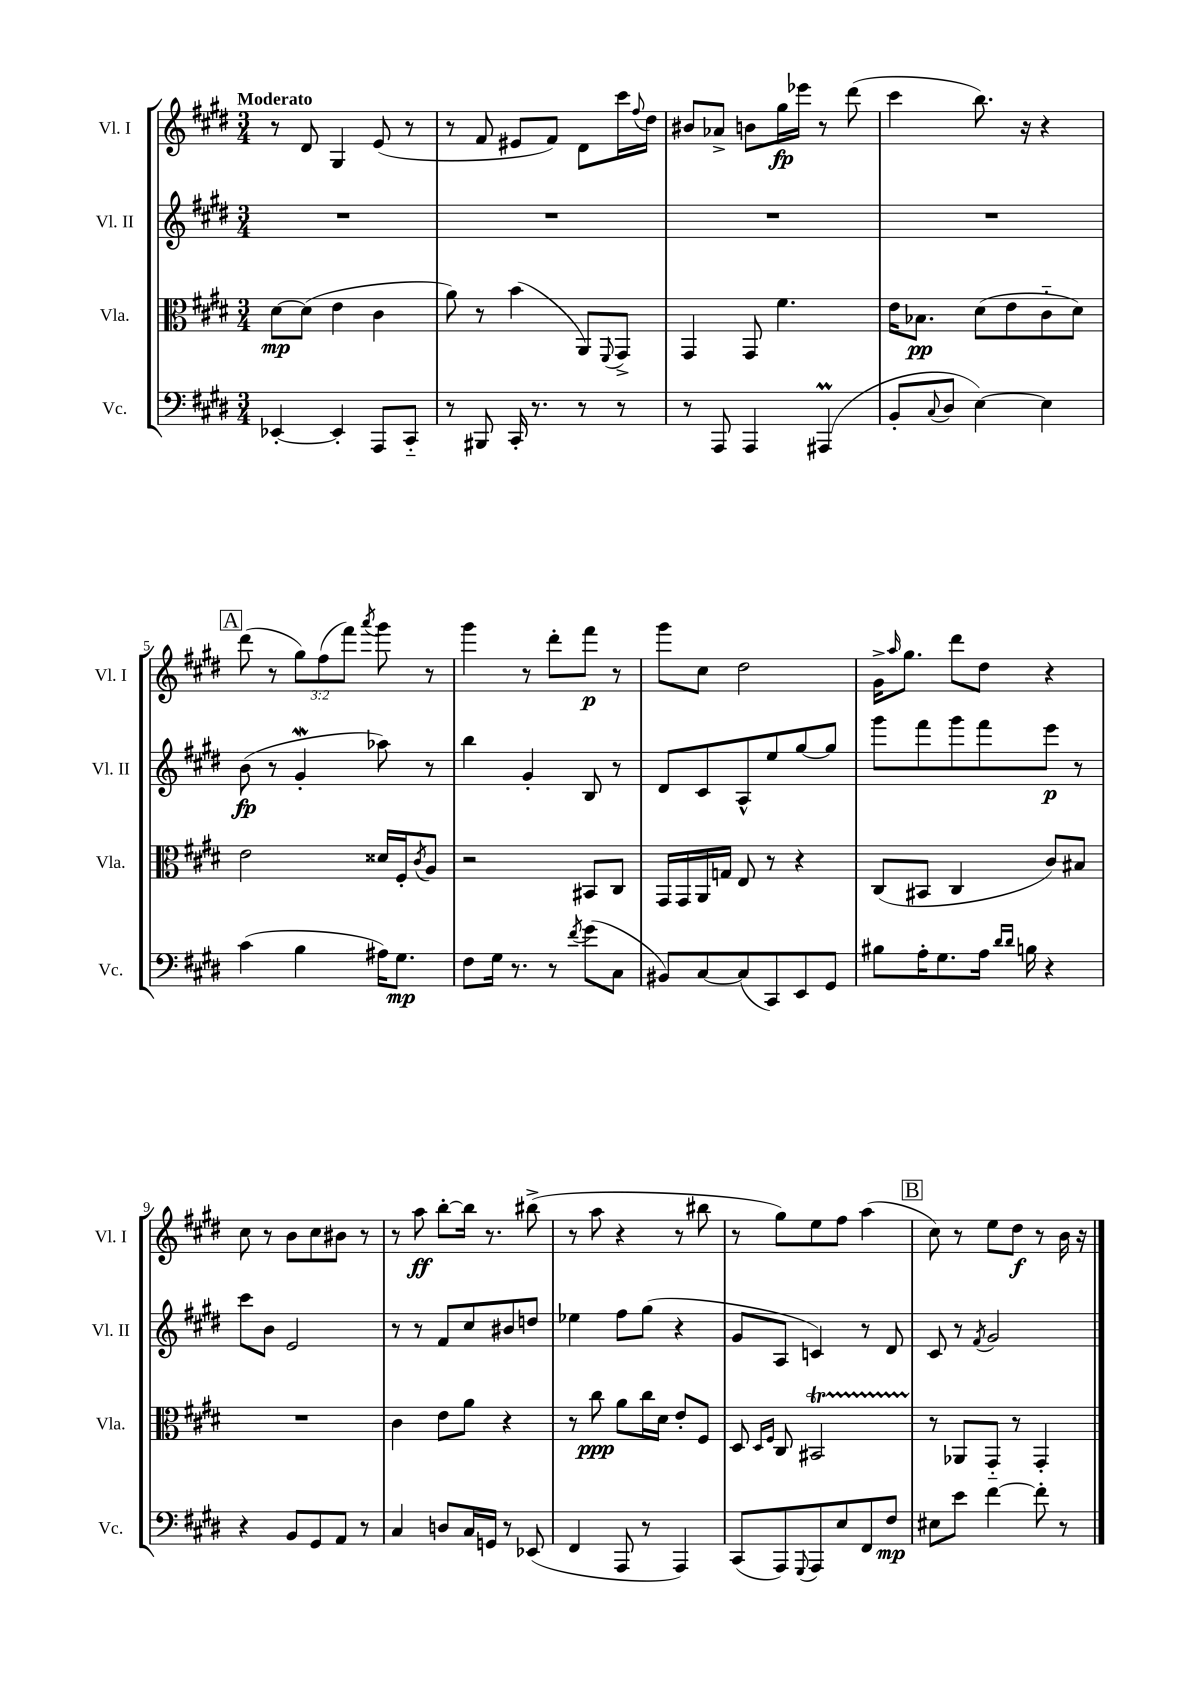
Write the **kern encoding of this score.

**kern	**dynam	**kern	**dynam	**kern	**dynam	**kern	**dynam
*part4	*part4	*part3	*part3	*part2	*part2	*part1	*part1
*staff4	*staff4	*staff3	*staff3	*staff2	*staff2	*staff1	*staff1
*I"Vc.	*	*I"Vla.	*	*I"Vl. II	*	*I"Vl. I	*
*I'Vc.	*	*I'Vla.	*	*I'Vl. II	*	*I'Vl. I	*
*clefF4	*	*clefC3	*	*clefG2	*	*clefG2	*
*k[f#c#g#d#]	*	*k[f#c#g#d#]	*	*k[f#c#g#d#]	*	*k[f#c#g#d#]	*
*M3/4	*	*M3/4	*	*M3/4	*	*M3/4	*
=1	=1	=1	=1	=1	=1	=1	=1
!	!	!	!	!	!	!LO:TX:a:B:t=Moderato	!
[4EE-X'/	.	[8d#\L	mp	2.r	.	8r	.
.	.	(8d#\J]	.	.	.	8d#/	.
4EE-'/]	.	4e\	.	.	.	4G#/	.
8AAA/L	.	4c#\	.	.	.	(8e/	.
8CC#/J	.	.	.	.	.	8r	.
=2	=2	=2	=2	=2	=2	=2	=2
8r	.	8a\)	.	2.r	.	8r	.
8BBB#X/	.	8r	.	.	.	8f#/	.
16CC#'/	.	(4b\	.	.	.	8e#X/L	.
8.r	.	.	.	.	.	.	.
.	.	.	.	.	.	8f#/J)	.
8r	.	8AA/L)	.	.	.	8d#\L	.
.	.	8qqFF#/	.	.	.	.	.
8r	.	8GG#^/J	.	.	.	16ccc#\L	.
.	.	.	.	.	.	8qqff#/	.
.	.	.	.	.	.	16dd#\JJ	.
=3	=3	=3	=3	=3	=3	=3	=3
8r	.	4GG#/	.	2.r	.	8b#X/L	.
8AAA/	.	.	.	.	.	8a-X^/J	.
4AAA/	.	8GG#/	.	.	.	8bn\L	.
.	.	4.f#\	.	.	.	16gg#\L	fp
.	.	.	.	.	.	16eee-X\JJ	.
(4AAA#Xm/	.	.	.	.	.	8r	.
.	.	.	.	.	.	(8ddd#\	.
=4	=4	=4	=4	=4	=4	=4	=4
8BB'/L	.	16e\KL	.	2.r	.	4ccc#\	.
.	.	8.B-X\J	pp	.	.	.	.
8qqC#/	.	.	.	.	.	.	.
8D#/J	.	.	.	.	.	.	.
[4E\)	.	(8d#\L	.	.	.	8.bb\)	.
.	.	8e\	.	.	.	.	.
.	.	.	.	.	.	16r	.
4E\]	.	8c#\	.	.	.	4r	.
.	.	8d#\J)	.	.	.	.	.
!!LO:LB:g=z
!!LO:REH:place=s1:t=A
=5	=5	=5	=5	=5	=5	=5	=5
(4c#\	.	2e\	.	(8b\	fp	(8ddd#\	.
.	.	.	.	8r	.	8r	.
4B\	.	.	.	4g#W'/	.	12gg#\L)	.
.	.	.	.	.	.	(12ff#\	.
.	.	.	.	.	.	12fff#\J)	.
.	.	.	.	.	.	8qaaa/	.
16A#X\KL)	.	16d##X/LL	.	8aa-X\)	.	8ggg#\	.
8.G#\J	mp	16F#'/J	.	.	.	.	.
.	.	8qc#/	.	.	.	.	.
.	.	8A/J	.	8r	.	8r	.
=6	=6	=6	=6	=6	=6	=6	=6
8F#\L	.	2r	.	4bb\	.	4ggg#\	.
16G#\Jk	.	.	.	.	.	.	.
8.r	.	.	.	.	.	.	.
.	.	.	.	4g#'/	.	8r	.
8r	.	.	.	.	.	8ddd#'\L	.
8qf#/	.	.	.	.	.	.	.
(8g#\L	.	8BB#X/L	.	8B/	.	8fff#\J	p
8C#\J	.	8C#/J	.	8r	.	8r	.
=7	=7	=7	=7	=7	=7	=7	=7
8BB#X/L)	.	16GG#/LL	.	8d#/L	.	8ggg#\L	.
.	.	16GG#/	.	.	.	.	.
[8C#/	.	16AA/	.	8c#/	.	8cc#\J	.
.	.	16Gn/JJ	.	.	.	.	.
(8C#/]	.	8E/	.	8A^^/	.	2dd#\	.
8CC#/)	.	8r	.	8ee/	.	.	.
8EE/	.	4r	.	[8gg#/	.	.	.
8GG#/J	.	.	.	8gg#/J]	.	.	.
=8	=8	=8	=8	=8	=8	=8	=8
8B#X\L	.	(8C#/L	.	8ggg#\L	.	16g#^\KL	.
.	.	.	.	.	.	16qqaa/	.
.	.	.	.	.	.	8.gg#\J	.
16A'\K	.	8BB#X/J	.	8fff#\	.	.	.
8.G#\	.	.	.	.	.	.	.
.	.	4C#/	.	8ggg#\	.	8ddd#\L	.
16A\Jk	.	.	.	8fff#\	.	8dd#\J	.
16qqd#/LL	.	.	.	.	.	.	.
16qqd#/JJ	.	.	.	.	.	.	.
16Bn\	.	.	.	.	.	.	.
4r	.	8c#/L)	.	8eee\J	p	4r	.
.	.	8B#X/J	.	8r	.	.	.
!!LO:LB:g=z
=9	=9	=9	=9	=9	=9	=9	=9
4r	.	2.r	.	8ccc#\L	.	8cc#\	.
.	.	.	.	8b\J	.	8r	.
8BB/L	.	.	.	2e/	.	8b\L	.
8GG#/	.	.	.	.	.	8cc#\	.
8AA/J	.	.	.	.	.	8b#X\J	.
8r	.	.	.	.	.	8r	.
=10	=10	=10	=10	=10	=10	=10	=10
4C#/	.	4c#\	.	8r	.	8r	.
.	.	.	.	8r	.	8aa\	ff
8Dn/L	.	8e\L	.	8f#/L	.	[8bb'\L	.
16C#/L	.	8a\J	.	8cc#/	.	16bb\Jk]	.
16GGn/JJ	.	.	.	.	.	8.r	.
8r	.	4r	.	8b#X/	.	.	.
(8EE-X/	.	.	.	8ddn/J	.	(8bb#X^\	.
=11	=11	=11	=11	=11	=11	=11	=11
4FF#/	.	8r	.	4ee-X\	.	8r	.
.	.	8cc#\	ppp	.	.	8aa\	.
8AAA/	.	8a\L	.	8ff#\L	.	4r	.
8r	.	16cc#\L	.	(8gg#\J	.	.	.
.	.	16d#\JJ	.	.	.	.	.
4AAA/)	.	8e'/L	.	4r	.	8r	.
.	.	8F#/J	.	.	.	8bb#X\	.
=12	=12	=12	=12	=12	=12	=12	=12
(8CC#/L	.	8D#/	.	8g#/L	.	8r	.
.	.	16qqD#/LL	.	.	.	.	.
.	.	16qqF#/JJ	.	.	.	.	.
8AAA/)	.	8C#/	.	8A/J	.	8gg#\L)	.
8qqGGG#/	.	.	.	.	.	.	.
8AAA/	.	2BB#Xt/	.	4cn/)	.	8ee\	.
8E/	.	.	.	.	.	8ff#\J	.
8FF#/	.	.	.	8r	.	(4aa\	.
8F#/J	mp	.	.	8d#/	.	.	.
!!LO:REH:place=s1:t=B
=13	=13	=13	=13	=13	=13	=13	=13
8E#X\L	.	8r	.	8c#/	.	8cc#\)	.
8e\J	.	8AA-X/L	.	8r	.	8r	.
.	.	.	.	8qf#/	.	.	.
[4f#\	.	8GG#/J	.	2g#/	.	8ee\L	.
.	.	8r	.	.	.	8dd#\J	f
8f#'\]	.	4GG#'/	.	.	.	8r	.
8r	.	.	.	.	.	16b\	.
.	.	.	.	.	.	16r	.
==	==	==	==	==	==	==	==
*-	*-	*-	*-	*-	*-	*-	*-
